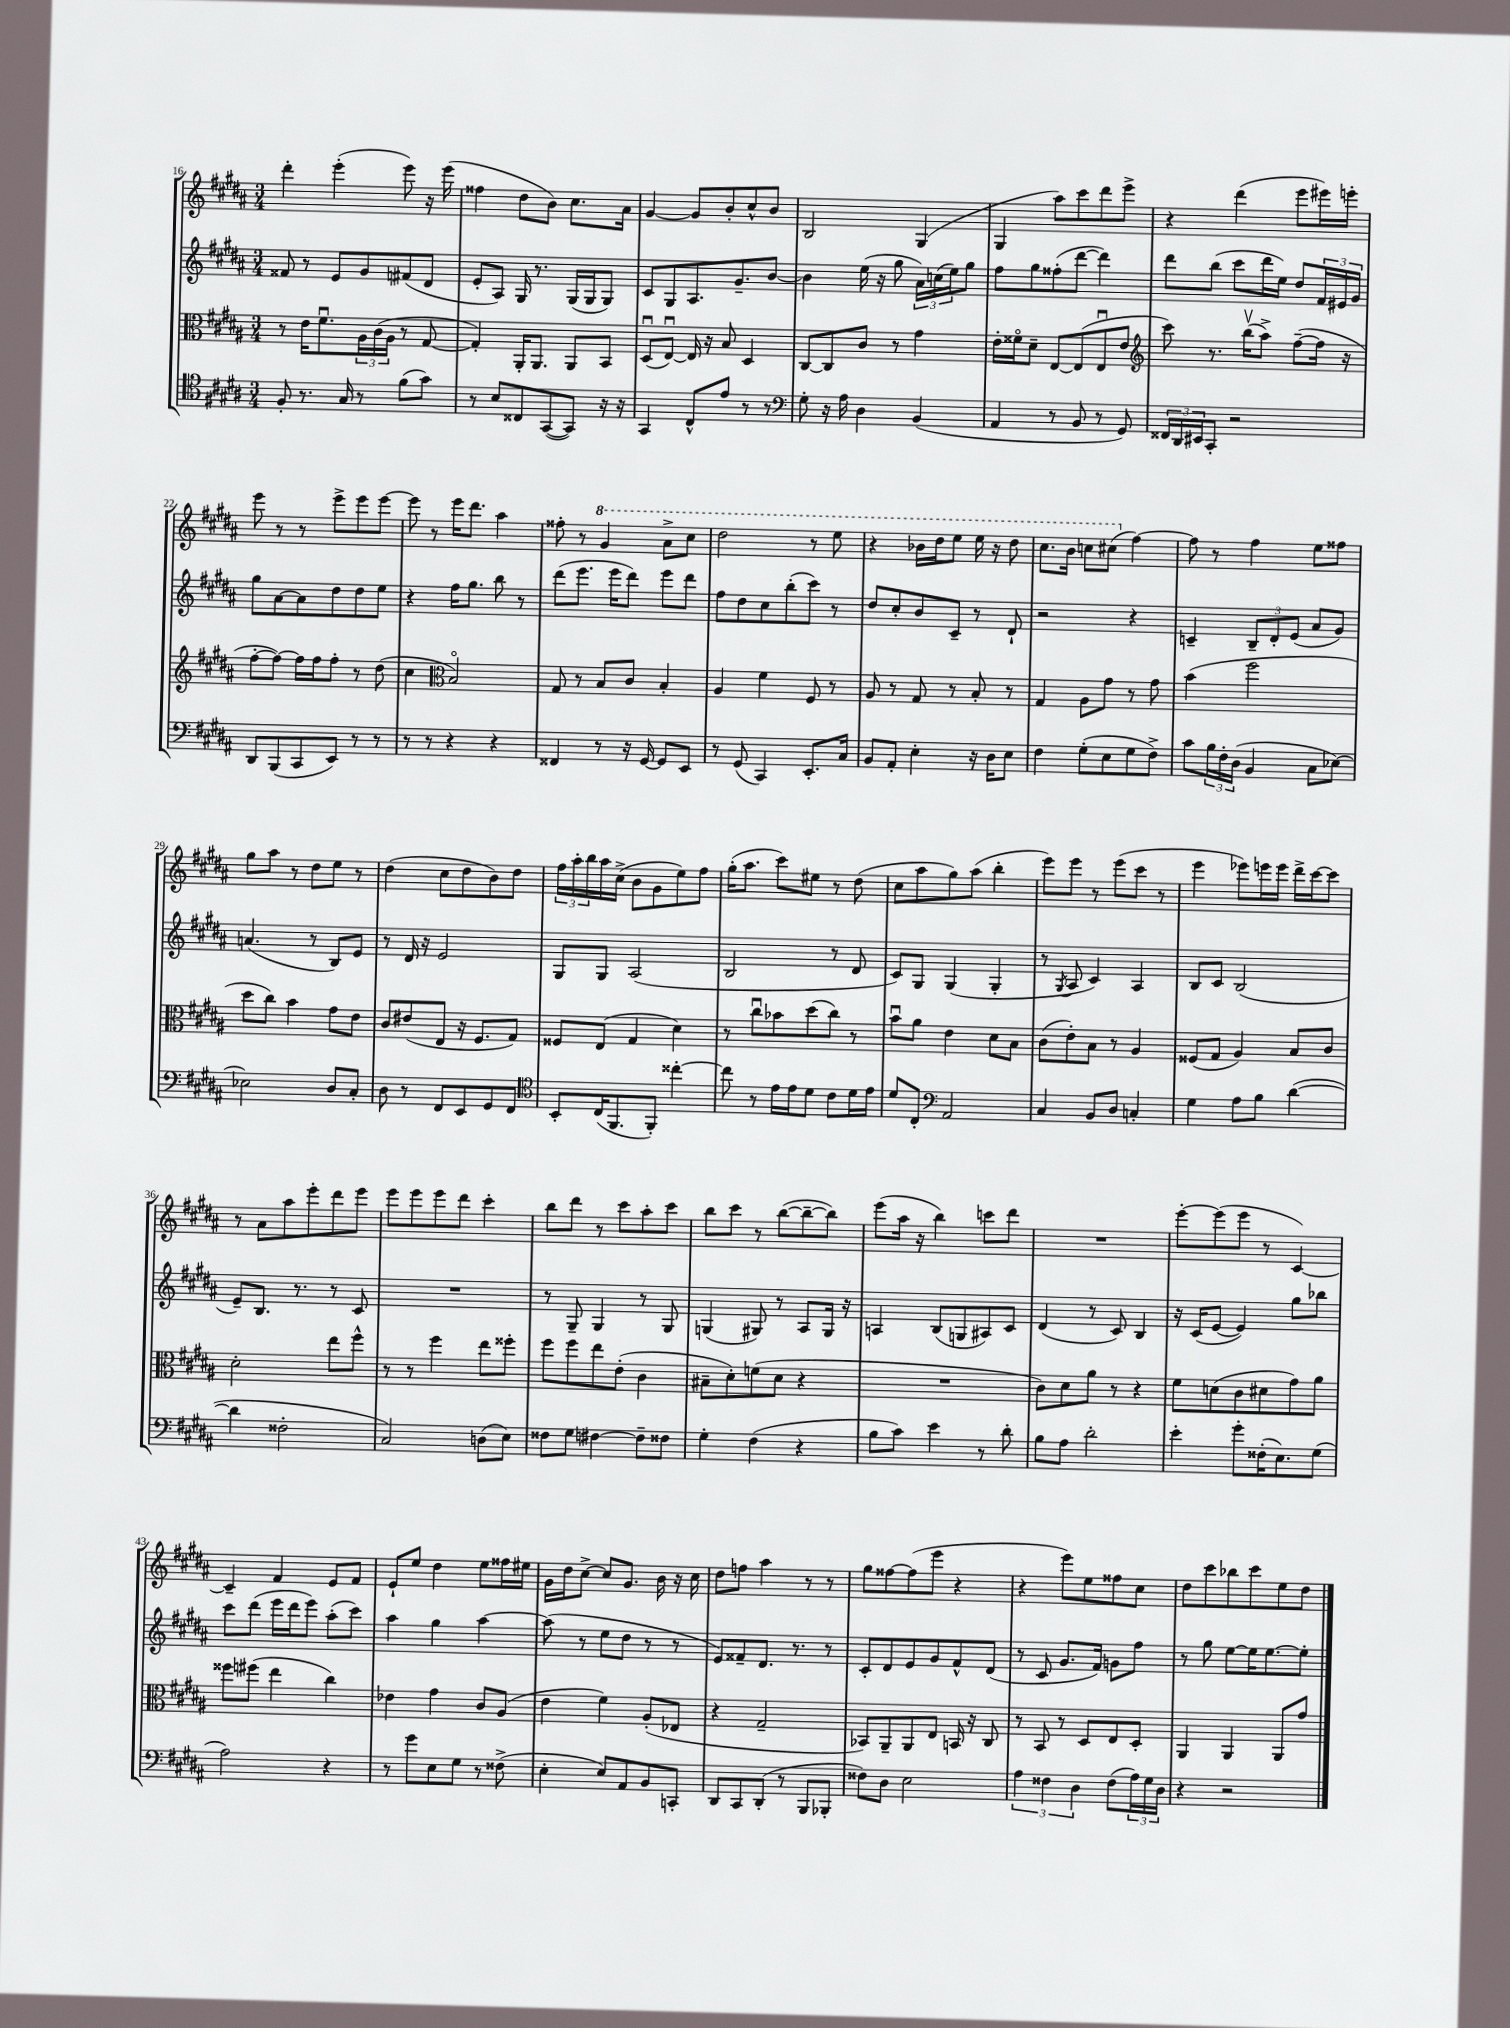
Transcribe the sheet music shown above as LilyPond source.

<<
\new StaffGroup <<
\new Staff = "s0" {
    \clef treble \key b \major \numericTimeSignature \time 3/4
    dis'''4-. e'''4-.( e'''8) r16 e'''16( |
    fisis''4 dis''8 b'8) cis''8. ais'16 |
    gis'4~ gis'8 b'8-. cis''8-^ b'8 |
    b2 gis4( |
    gis4 ais''8) cis'''8 dis'''8 e'''8-> |
    r4 dis'''4( e'''8 eis'''16) e'''16-. |
    e'''8 r8 r8 e'''8-> e'''8 e'''8~ |
    e'''8 r8 e'''16 dis'''8. ais''4 |
    fisis''8-. r8 \ottava #1 gis''4 ais''8-> cis'''8 |
    dis'''2 r8 e'''8 |
    r4 bes''16 dis'''16 e'''8 e'''16 r16 dis'''8 |
    cis'''8. b''16 c'''8 cis'''8( \ottava #0 fis''4~) |
    fis''8 r8 fis''4 e''8 fisis''8 |
    gis''8 ais''8 r8 dis''8 e''8 r8 |
    dis''4( cis''8 dis''8 b'8) dis''8 |
    \tuplet 3/2 { fis''16 ais''16-. b''16 } ais''16 cis''16->( b'8 gis'8 e''8) fis''8 |
    gis''16-.( ais''8. cis'''8) eis''8 r8 dis''8( |
    cis''8 ais''8 gis''8) ais''8( b''4-. |
    e'''8) e'''8 r8 e'''8( cis'''8 r8 |
    e'''4 ees'''8) e'''16 e'''16 dis'''16-> cis'''16~ cis'''8 |
    r8 ais'8 ais''8 e'''8-. dis'''8 e'''8 |
    e'''8 e'''8 e'''8 dis'''8 cis'''4-. |
    b''8 dis'''8 r8 cis'''8 ais''8-. cis'''8 |
    b''8 cis'''8 r8 b''8~( b''8~-- b''8) |
    e'''8( ais''16 r16 b''4) c'''8 dis'''8 |
    R2. |
    e'''8~-. e'''8( e'''8 r8 cis'4~) |
    cis'4-- fis'4 e'8 fis'8 |
    e'8-! e''8 dis''4 e''8 fisis''16 eis''16 |
    gis'16 dis''16 cis''8~-> cis''8 gis'8. b'16 r16 cis''16 |
    dis''8 f''8 ais''4 r8 r8 |
    gis''8 fisis''8~ fisis''8( e'''8 r4 |
    r4 e'''8) e''8 fisis''8 cis''8 |
    dis''8 cis'''8 bes''8 cis'''8 e''8 dis''8 \bar "|." |
}
\new Staff = "s1" {
    \clef treble \key b \major \numericTimeSignature \time 3/4
    fisis'8 r8 e'8 gis'8 fis'8( dis'8 |
    e'8-. ais8) gis16 r8. gis16( gis16 gis8) |
    cis'8 gis8 ais8. gis'8.-- b'8~ |
    b'4 e''16( r16 gis''8 \tuplet 3/2 { ais'16) c''16( e''16) } gis''8 |
    fis''8 gis''8 fisis''8-.( dis'''8~ dis'''4) |
    dis'''8 b''8( cis'''8 dis'''16 e''16) dis''8 \tuplet 3/2 { fis'16 eis'16 gis'16 } |
    gis''8 ais'8~ ais'8 dis''8 dis''8 e''8 |
    r4 fis''16 gis''8. b''8 r8 |
    dis'''8( e'''8. e'''16 dis'''8) e'''8 dis'''8 |
    fis''8 dis''8 cis''8 b''8-.( cis'''8) r8 |
    dis''8 cis''8-. b'8 cis'8-- r8 dis'8-! |
    r2 r4 |
    c'4-- \tuplet 3/2 { b8-- dis'8-. e'8( } ais'8 gis'8) |
    a'4.( r8 b8) e'8 |
    r8 dis'16 r16 e'2 |
    gis8 gis8 ais2( |
    b2 r8 dis'8 |
    cis'8) gis8 gis4( gis4-. |
    r8 \acciaccatura { gis8 } ais8 cis'4) ais4 |
    b8 cis'8 b2( |
    e'8--) b8. r8. r8 cis'8 |
    R2. |
    r8 gis8-- gis4 r8 gis8 |
    g4( gis8) r8 ais8 gis16 r16 |
    a4 b8( g8 ais8) cis'8 |
    dis'4( r8 cis'8) b4 |
    r16 cis'16( e'8~ e'4) gis''8 bes''8 |
    cis'''8 dis'''8( e'''16 dis'''16 e'''8) ais''8-.( cis'''8) |
    ais''4 gis''4 ais''4~ |
    ais''8( r8 e''8 dis''8 r8 r8 |
    e'8) fisis'8-- dis'8. r8. r8 |
    cis'8-. dis'8 e'8 gis'8 fis'8-^ dis'8( |
    r8 cis'8 gis'8. fis'16) g'8 fis''8 |
    r8 gis''8 e''8~ e''16 e''8.~ e''8-. \bar "|." |
}
\new Staff = "s2" {
    \clef alto \key b \major \numericTimeSignature \time 3/4
    r8 e'16 fis'8.\downbow \tuplet 3/2 { ais16 cis'16( ais16 } r8 gis8~ |
    gis4-.) ais,16-. ais,8. ais,8 b,8 |
    dis8\downbow( e8~\downbow) e16 r16 b8 dis4 |
    cis8~ cis8 cis'8 r8 gis'4 |
    e'16-. fisis'16\flageolet dis'8-- e8~ e8( e8\downbow e'8 |
    \clef treble cis'''8) r8. b''16\upbow( ais''8->) fis''8~--( fis''16 r16 |
    fis''8~-. fis''8~) fis''16 fis''16 fis''8-. r8 dis''8( |
    cis''4 \clef alto b2\flageolet) |
    gis8 r8 b8 cis'8 b4-. |
    ais4 fis'4 fis8 r8 |
    ais8 r8 gis8 r8 b8-. r8 |
    gis4 ais8 gis'8 r8 gis'8 |
    b'4( fis''2 |
    dis''8 cis''8) b'4 gis'8 e'8 |
    cis'8 eis'8( e8 r16 fis8. gis8) |
    fisis8 e8( gis4 dis'4) |
    r8 cis''8\downbow bes'8 dis''8( cis''8) r8 |
    b'8\downbow ais'8 e'4 dis'8 b8 |
    cis'8( e'8-.) b8 r8 ais4 |
    fisis8( gis8 ais4) b8 cis'8 |
    dis'2-. e''8 fis''8-^ |
    r8 r8 fis''4 e''8 fisis''8-. |
    fis''8 fis''8 e''8 e'8-.( cis'4 |
    bis8-- dis'8-.) f'8( dis'8 r4 |
    R2. |
    cis'8) dis'8 ais'8 r8 r4 |
    fis'8 d'8( cis'8 dis'8 gis'8) ais'8 |
    fisis''8 fis''8( e''4 cis''4) |
    ees'4 gis'4 cis'8 ais8( |
    e'4 fis'4) ais8-.( ees8 |
    r4 gis2-- |
    bes,8) ais,8-- ais,8 e8 b,16 r16 cis8 |
    r8 b,8 r8 dis8 e8 dis8-. |
    ais,4 ais,4 ais,8 gis'8 \bar "|." |
}
\new Staff = "s3" {
    \clef tenor \key b \major \numericTimeSignature \time 3/4
    fis8-. r8. gis16 r8 fis'8( gis'8) |
    r8 b8 cisis8 gis,8~( gis,8) r16 r16 |
    gis,4 cis8-^ e'8 r8 r8 |
    \clef bass gis8-. r16 ais16 dis4 b,4( |
    ais,4 r8 b,8 r8 gis,8) |
    \tuplet 3/2 { fisis,16 dis,16 eis,16 } cis,8-. r2 |
    dis,8 b,,8( cis,8 e,8) r8 r8 |
    r8 r8 r4 r4 |
    fisis,4 r8 r16 gis,16~ gis,8 e,8 |
    r8 gis,8( cis,4) e,8.-. cis16 |
    b,8 ais,8-. e4-. r16 dis16 e8 |
    fis4 gis8-.( e8 gis8 fis8->) |
    cis'8 \tuplet 3/2 { b16 fis16-. dis16( } b,4 cis8 ees8~) |
    ees2 dis8 cis8-. |
    dis8 r8 fis,8 e,8 gis,8 fis,8 |
    \clef tenor b,8-. cis16( fis,8. fis,8-.) cisis''4~-. |
    cisis''8 r8 e'16 e'16 dis'8 cis'8 dis'16 e'16 |
    dis'8 cis8-. \clef bass ais,2 |
    cis4 b,8 dis8 c4-. |
    gis4 ais8 b8 dis'4~( |
    dis'4 fisis2-. |
    cis2) d8( e8) |
    fisis8 gis8 fis4~ fis8-- fisis8 |
    gis4-. fis4( r4 |
    b8 cis'8) e'4 r8 dis'8-. |
    b8 ais8 dis'2-. |
    e'4-. gis'8-. fisis16-.( e8.) gis8( |
    ais2) r4 |
    r8 gis'8 e8 gis8 r8 fisis8->( |
    e4-. e8) ais,8 b,8 c,8-. |
    dis,8 cis,8 dis,8-.( r8 b,,8 bes,,8-. |
    fisis8) dis8 e2 |
    \tuplet 3/2 { ais4 fisis4 dis4 } fisis8( \tuplet 3/2 { ais16) gis16 dis16 } |
    r4 r2 \bar "|." |
}
>>
>>
\layout { \context { \Score currentBarNumber = #16 } }
